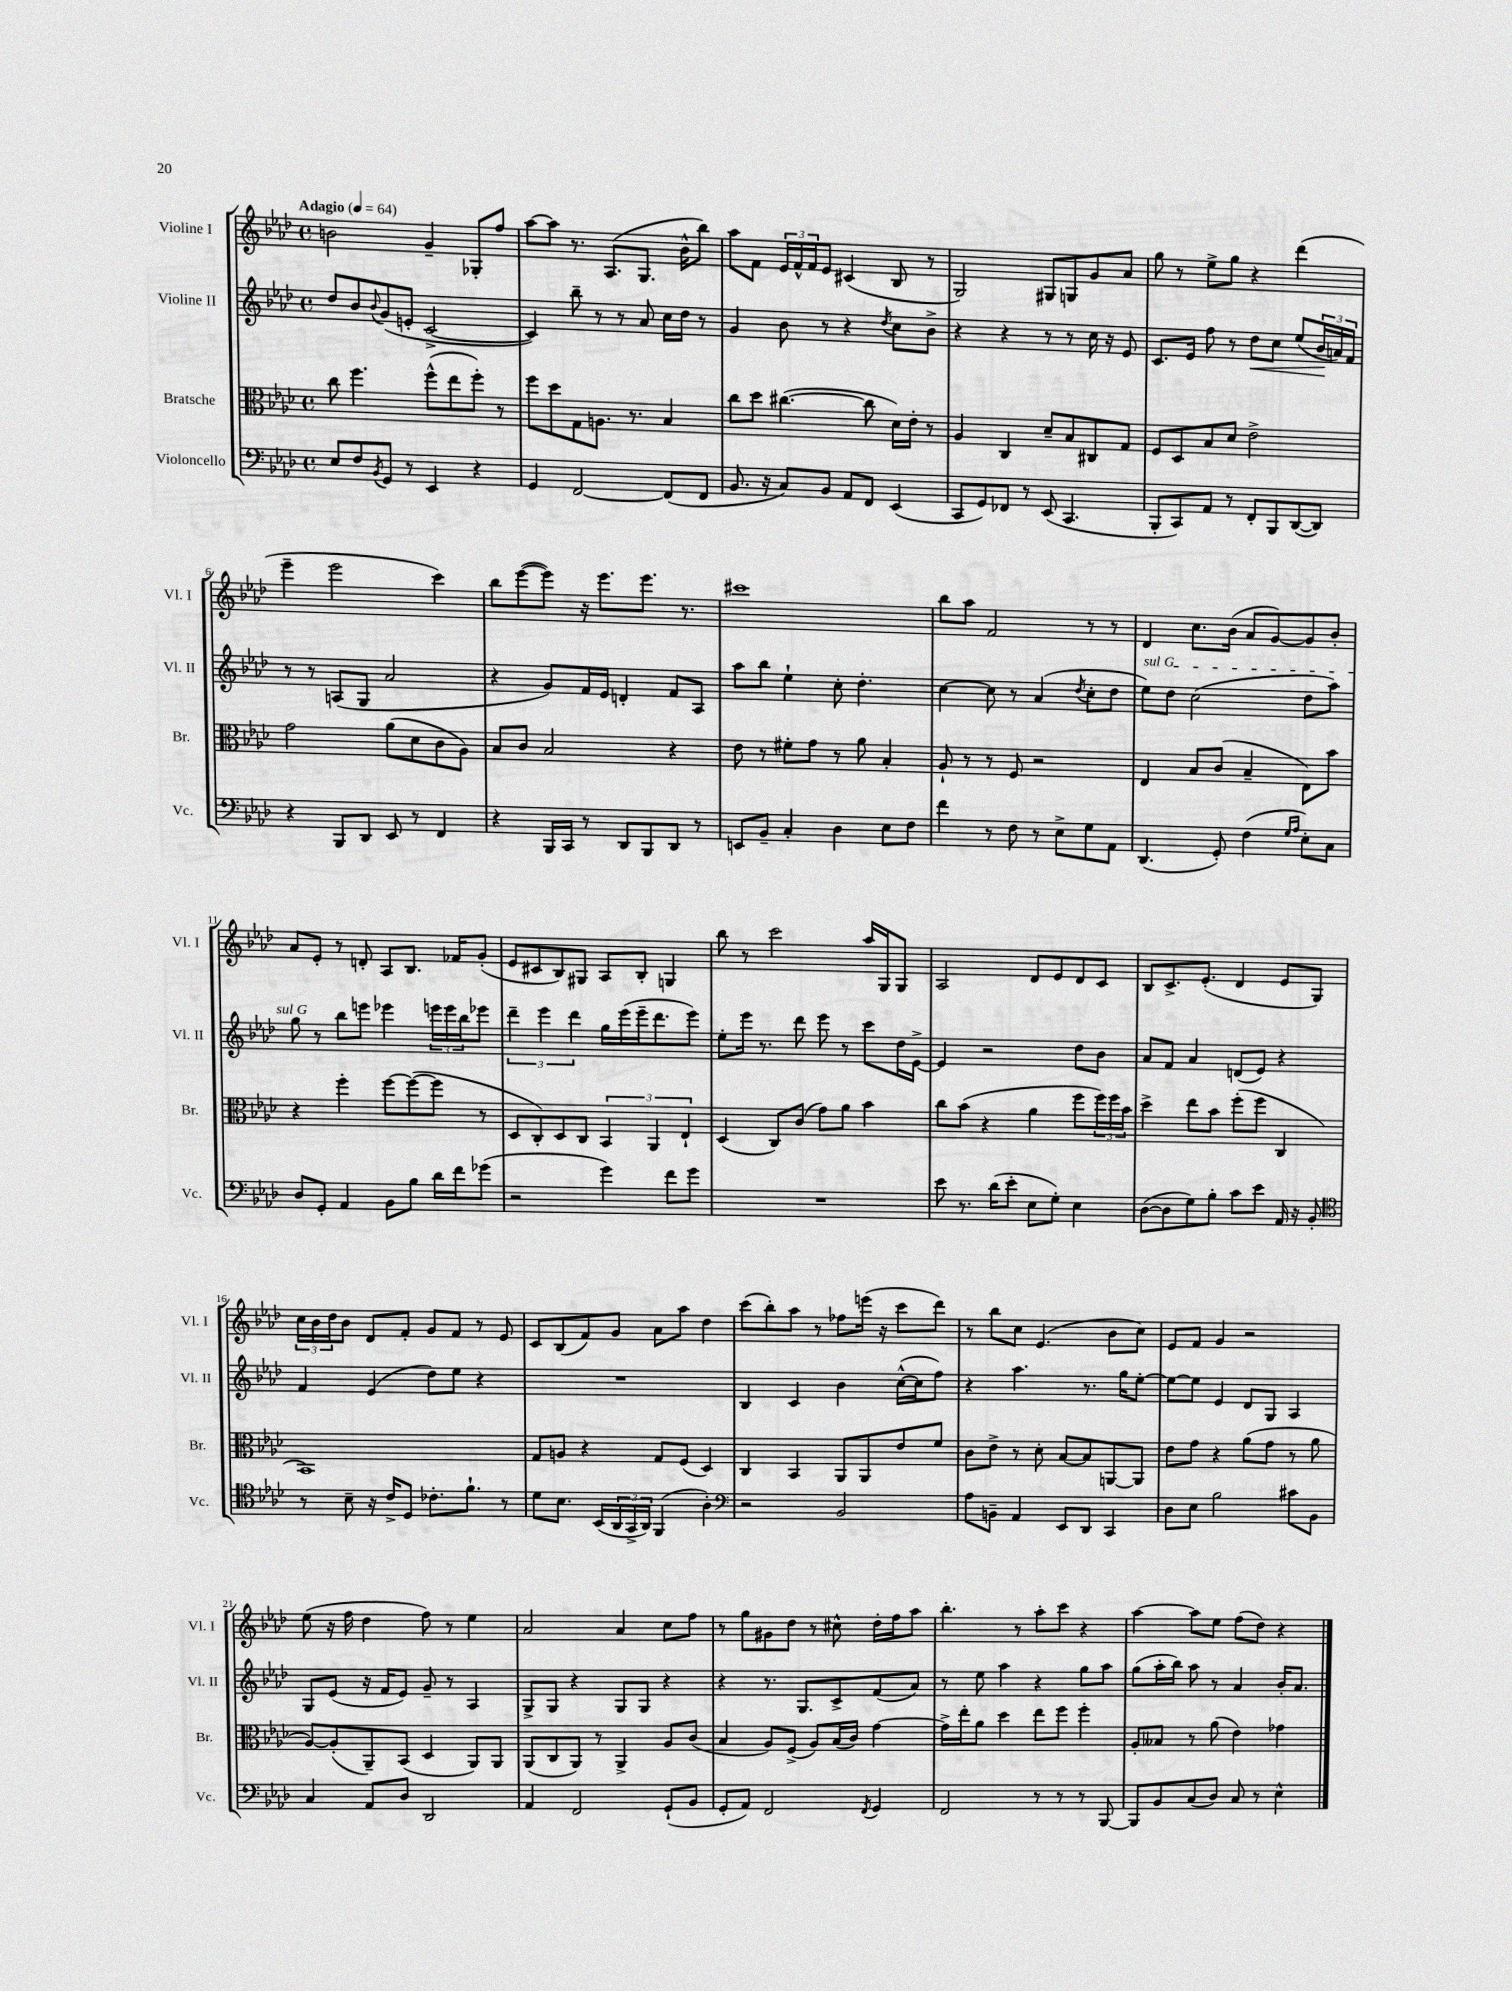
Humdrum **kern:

**kern	**kern	**kern	**dynam	**kern
*part4	*part3	*part2	*part2	*part1
*staff4	*staff3	*staff2	*staff2	*staff1
*I"Violoncello	*I"Bratsche	*I"Violine II	*	*I"Violine I
*I'Vc.	*I'Br.	*I'Vl. II	*	*I'Vl. I
*clefF4	*clefC3	*clefG2	*	*clefG2
*k[b-e-a-d-]	*k[b-e-a-d-]	*k[b-e-a-d-]	*	*k[b-e-a-d-]
*M4/4	*M4/4	*M4/4	*	*M4/4
*met(c)	*met(c)	*met(c)	*	*met(c)
*MM64	*MM64	*MM64	*	*MM64
=1	=1	=1	=1	=1
!	!	!	!	!LO:TX:a:B:t=Adagio
8E-/L	8cc\	8dd-/L	.	2bn\
8F/	4.ff\	8b-/	.	.
8qBB-/	.	8qqb-/	.	.
8GG/J	.	(8g/	.	.
8r	.	8en'/J	.	.
4EE-/	(8ff^^\L	[2c^/	.	4g~/
.	8ee-\	.	.	.
4r	8ff'\J)	.	.	8G-X'/L
.	8r	.	.	8ff/J
=2	=2	=2	=2	=2
4GG/	8ff\L	4c/])	.	[8aa-\L
.	8dd-\	.	.	8aa-\J]
[2FF/	8G\	8bb-~\	.	8.r
.	8.An\J	8r	.	.
.	.	.	.	(8.A-/L
.	.	8r	.	.
.	8.r	.	.	.
.	.	8a-/	.	8.G/J
(8FF/L]	4B-/	16cc\LL	.	.
.	.	16dd-\JJ	.	16b-^^\KL
8FF/J	.	8r	.	8bb-\J)
=3	=3	=3	=3	=3
8.BB-/	8cc\L	4g/	.	8aa-\L
.	8dd-\J	.	.	8f\J
16r	.	.	.	.
8C/L)	([4.cc#X\	8b-\	.	24e-/LL
.	.	.	.	24f^^/
.	.	.	.	24f/J
8BB-/J	.	8r	.	8e-/J
8AA-/L	.	4r	.	(4c#X/
8FF/J	8cc#\]	.	.	.
.	.	8qdd-/	.	.
(4EE-/	16d-\LL)	8cc\L	.	8B-/
.	16e-'\JJ	.	.	.
.	8r	8b-^\J	.	8r
=4	=4	=4	=4	=4
8CC/L	4A-/	4r	.	2G/)
8GG/)	.	.	.	.
8FF-X/J	4C/	4r	.	.
8r	.	.	.	.
(8EE-/	8d-~/L	8r	.	8G#X/L
4.CC/	8B-/	8r	.	8Gn/
.	8C#X/	16cc\	.	8g/
.	.	16r	.	.
.	8G/J	8e-/	.	8a-/J
=5	=5	=5	=5	=5
8BBB-'/L	8F/L	8.c/L	.	8gg\
8CC/)	8D-/	.	.	8r
.	.	16e-/Jk	.	.
8AA-/J	8B-/	8ff\	.	8ee-^\L
8r	8d-/J	8r	.	8gg\J
!	!	!	!LO:HP:b	!
8FF'/L	2e-^\	8dd-\L	<	4r
8BBB-/	.	8cc\J	.	.
([8DD-/	.	(8ee-/L	.	(4ddd-\
8DD-/J])	.	24b-/L	.	.
.	.	24an/)	[	.
.	.	24f/JJ	.	.
!!LO:LB:g=z
=6	=6	=6	=6	=6
4r	2g\	8r	.	4eee-~\
.	.	8r	.	.
8BBB-/L	.	(8An/L	.	2eee-\
8DD-/J	.	8G/J	.	.
8EE-/	(8a-\L	2a-/	.	.
8r	8d-\	.	.	.
4FF/	8c\	.	.	4ccc\)
.	8A-\J)	.	.	.
=7	=7	=7	=7	=7
4r	8B-/L	4r	.	8bb-\L
.	8c/J	.	.	([8eee-\
16BBB-/LL	2B-/	8g/L)	.	8eee-\J])
16CC/JJ	.	.	.	.
8r	.	16f/L	.	16r
.	.	16e-/JJ	.	8.eee-\L
8DD-/L	.	4dn'/	.	.
8BBB-/	.	.	.	8.eee-\J
8DD-/J	4r	8f/L	.	.
.	.	.	.	8.r
8r	.	8A-/J	.	.
=8	=8	=8	=8	=8
8EEn/L	8e-\	8aa-\L	.	1ccc#X
8BB-~/J	8r	8bb-\J	.	.
4C'/	8f#X'\L	4ee-`\	.	.
.	8g\J	.	.	.
4D-\	8r	8cc'\	.	.
.	8a-\	4.dd-'\	.	.
8E-\L	4B-'/	.	.	.
8F\J	.	.	.	.
=9	=9	=9	=9	=9
4f\	8A-`/	[4cc\	.	8bb-\L
.	8r	.	.	8aa-\J
8r	8r	8cc\]	.	2f/
8F\	8F/	8r	.	.
8r	2r	(4a-/	.	.
8E-^\L	.	.	.	.
.	.	8qdd-/	.	.
8G\	.	8cc'\L	.	8r
8AA-\J	.	8dd-\J	.	8r
=10	=10	=10	=10	=10
!	!	!LO:TX:a:i:t=sul G	!	!
(4.DD-/	4E-/	8ee-\L)	.	4d-/
.	.	8dd-\J	.	.
.	8B-/L	(2cc\	.	8.cc\L
8GG'/)	(8c/J	.	.	.
.	.	.	.	(16b-\Jk
(4F\	4B-~/	.	.	8a-/L
.	.	.	.	[8g/)
16qqG/LL	.	.	.	.
16qqA-/JJ	.	.	.	.
8E-'\L)	8E-\L)	8dd-\L	.	8g/]
8C\J	8b-\J	8aa-\J)	.	8b-'/J
!!LO:LB:g=z
=11	=11	=11	=11	=11
8D-/L	4r	8gg\	.	8a-/L
8GG'/J	.	8r	.	8e-'/J
4AA-/	4ff'\	8bb-\L	.	8r
.	.	8eeen\J	.	8dn'/
8BB-\L	[8ff\L	4eee-X\	.	8A-/L
8B-\J	(8ff\_	.	.	8.B-/J
16d-\LL	8ff\J]	24eeen\LL	.	.
.	.	24eee\	.	.
16f\J	.	.	.	16f-X/KL
.	.	24bb-\J	.	.
(8g-X\J	8r	8eee-X\J	.	(8g'/J
=12	=12	=12	=12	=12
2r	8D-/L	6ddd-~\	.	8e-/L
.	8C'/)	.	.	8c#X/
.	.	6eee-\	.	.
.	8D-/	.	.	8B-/)
.	.	6ddd-\	.	.
.	8C/J	.	.	8G#X/J
4g\)	6BB-/	16gg\LL	.	8A-/L
.	.	(16eee-\	.	.
.	.	16eee-~\J	.	8B-'/J
.	6AA-/	.	.	.
.	.	8.ddd-\	.	.
8f\L	.	.	.	4Gn/
.	6E-`/	.	.	.
8g\J	.	8eee-\J)	.	.
=13	=13	=13	=13	=13
1r	(4D-/	8ee-'\L	.	8bb-\
.	.	16eee-\Jk	.	8r
.	.	8.r	.	.
.	8C/L)	.	.	2ccc\
.	(8c/J	8ddd-\	.	.
.	8g\L)	8eee-\	.	.
.	8a-\J	8r	.	.
.	4b-\	8ccc\L	.	16aa-/LL
.	.	.	.	16G/J
.	.	16dd-\L	.	8G/J
.	.	[16e-^\JJ	.	.
=14	=14	=14	=14	=14
8e-\	8cc\L	4e-/]	.	2A-/
8.r	(8b-\J	.	.	.
.	4r	2r	.	.
(16d-\KL	.	.	.	.
8e-'\J	.	.	.	.
8E-\L	4a-\	.	.	8d-/L
8G'\J)	.	.	.	8e-/
4E-\	8ff\L	8dd-\L	.	8d-/
.	24ff\L)	8b-\J	.	8c/J
.	24ff\	.	.	.
.	24b-\JJ	.	.	.
=15	=15	=15	=15	=15
([8D-\L	4dd-^\	8a-/L	.	8B-/L
8D-\]	.	8f/J	.	8.c^/
8G\)	8ee-\L	4a-/	.	.
.	.	.	.	(8.e-'/J
8B-'\J	8b-\J	.	.	.
8c\L	(8ff'\L	(8dn/L	.	4d-/
8e-\J	8ff\J	8e-/J)	.	.
16AA-/	4C/	4r	.	8e-/L
16r	.	.	.	.
8BB-'/	.	.	.	8G/J)
!!LO:LB:g=z
=16	=16	=16	=16	=16
*clefC4	*	*	*	*
8r	1BB-)	4f/	.	24cc\LL
.	.	.	.	24b-\
.	.	.	.	24dd-\J
8B-~\	.	.	.	8b-\J
16r	.	(4e-/	.	8d-/L
16c^/KL	.	.	.	.
8D-/J	.	.	.	8f'/J
8.c-X'\L	.	8dd-\L)	.	8g/L
.	.	8ee-\J	.	8f/J
8.f`\J	.	.	.	.
.	.	4r	.	8r
8r	.	.	.	8e-/
=17	=17	=17	=17	=17
8d-\L	8G/L	1r	.	8c/L
8.B-\J	8An/J	.	.	(8B-/
.	4r	.	.	8f/)
(16BB-/LL	.	.	.	.
24AA-/	.	.	.	8g/J
24GG^/	.	.	.	.
24AA-/JJ)	.	.	.	.
(4FF/	8G/L	.	.	8a-\L
.	(8F/J	.	.	8aa-\J
4A-'\)	4D-/)	.	.	4dd-\
=18	=18	=18	=18	=18
*clefF4	*	*	*	*
2r	4C/	4B-/	.	(8ccc\L
.	.	.	.	8bb-'\)
.	4BB-/	4c/	.	8aa-\J
.	.	.	.	8r
2BB-/	8AA-/L	4b-\	.	8ff-X\L
.	8AA-/	.	.	(16eeen\Jk
.	.	.	.	16r
.	8e-/	([16cc^^\LL	.	8ccc\L
.	.	16cc\J]	.	.
.	8f/J	8ff\J)	.	8ddd-\J)
=19	=19	=19	=19	=19
8A-\L	8c\L	4r	.	8r
8BBn~\J	8e-^\J	.	.	8bb-\L
4AA-/	8r	4.aa-\	.	8cc\J
.	8d-'\	.	.	(4.e-/
8EE-/L	[8B-/L	.	.	.
8DD-/J	8B-/]	8.r	.	.
4CC/	[8AAn/	.	.	8b-\L
.	.	16gg\KL	.	.
.	8AA/J]	[8ee-'\J	.	8cc\J)
=20	=20	=20	=20	=20
8D-\L	8e-\L	8ee-\L_	.	8e-/L
8E-\J	8g\J	8ee-\J]	.	8f/J
2B-\	4r	4e-/	.	4g/
.	(8a-\L	8d-/L	.	2r
.	8g\J	8G/J	.	.
8c#X\L	8r	4A-/	.	.
8BB-\J	8a-\	.	.	.
!!LO:LB:g=z
=21	=21	=21	=21	=21
4C/	[8A-/L)	8G/L	.	(8ee-\
.	(8A-'/]	(8e-/J	.	16r
.	.	.	.	16ff\
8AA-/L	8AA-~/)	16r	.	4dd-\
.	.	16f/KL	.	.
8D-/J	(8BB-/J	8e-/J)	.	.
2DD-/	4D-/	8g~/	.	8ff\)
.	.	8r	.	8r
.	8AA-/L)	4A-/	.	4ee-\
.	8AA-/J	.	.	.
=22	=22	=22	=22	=22
4AA-/	(8AA-/L	8G^/L	.	2a-/
.	8C/	8G/J	.	.
2FF/	8AA-/J)	4r	.	.
.	8r	.	.	.
.	4AA-^/	8G/L	.	4a-/
.	.	8G/J	.	.
(8GG`/L	8A-/L	4r	.	8cc\L
8BB-/J	(8c/J	.	.	8ff\J
=23	=23	=23	=23	=23
8GG'/L	4B-/	4r	.	8r
8AA-/J)	.	.	.	8gg\L
2FF/	8A-/L)	8.r	.	8g#X\
.	(8F^/J	.	.	8dd-\J
.	.	8.G/L	.	.
.	8A-/L)	.	.	8r
.	(16B-/L	8c^/	.	8cc#X^^\
.	16c/JJ)	.	.	.
8qFF/	.	.	.	.
4GG/	[4g\	(8f/	.	16dd-'\LL
.	.	.	.	16ff\J
.	.	8a-/J)	.	8aa-\J
=24	=24	=24	=24	=24
2FF/	16g^\LL]	8r	.	4.bb-'\
.	16ee-'\J	.	.	.
.	8a-\J	8ee-\	.	.
.	4dd-\	4aa-\	.	.
.	.	.	.	8r
8r	8ee-\L	4r	.	8aa-'\L
8r	8ff\J	.	.	8ccc\J
8r	4ff'\	8gg\L	.	4r
[8BBB-/	.	8aa-\J	.	.
=25	=25	=25	=25	=25
8BBB-/L]	8A-'/L	(8gg\L	.	[4aa-\
8BB-/	8B--X/J	16aa-'\L	.	.
.	.	16bb-\JJ)	.	.
(8C/	8r	8aa-\	.	8aa-\L]
8D-/J)	(8a-\	8r	.	8ee-\J
8C/	4e-\)	4a-/	.	(8ff\L
8r	.	.	.	8dd-\J)
4E-^^\	4g-X\	16b-'/KL	.	4r
.	.	8.a-/J	.	.
==	==	==	==	==
*-	*-	*-	*-	*-
